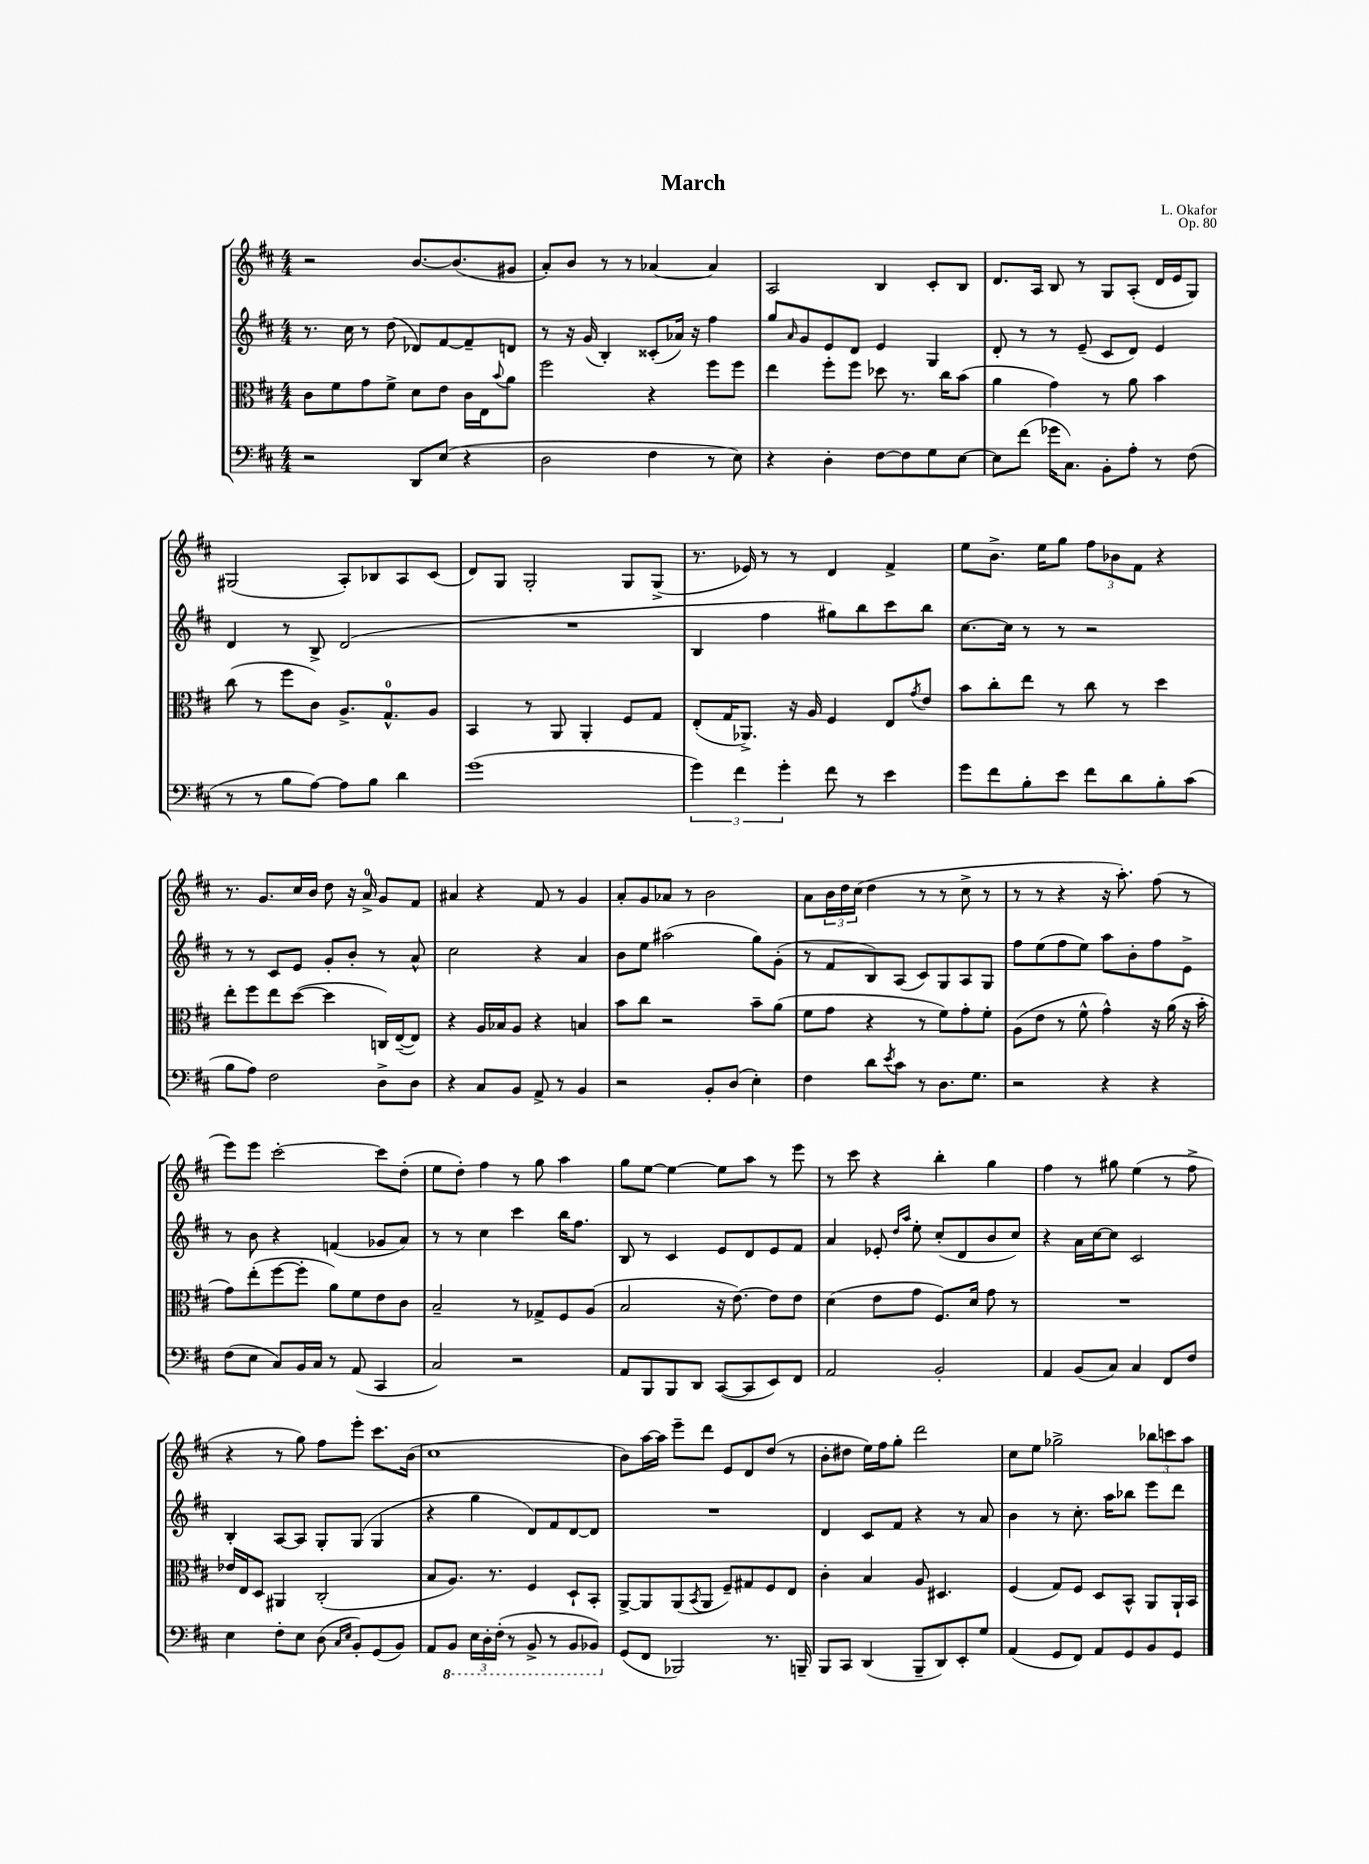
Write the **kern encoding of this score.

**kern	**kern	**kern	**kern
*part4	*part3	*part2	*part1
*staff4	*staff3	*staff2	*staff1
*clefF4	*clefC3	*clefG2	*clefG2
*k[f#c#]	*k[f#c#]	*k[f#c#]	*k[f#c#]
*M4/4	*M4/4	*M4/4	*M4/4
=1	=1	=1	=1
2r	8c#\L	8.r	2r
.	8f#\	.	.
.	.	16cc#\	.
.	8g\	8r	.
.	8f#^\J	(8dd\	.
8DD/L	8d\L	8d-X/L)	[8.b/L
(8E/J	8e\J	[8f#/	.
.	.	.	(8.b/]
4r	16c#\LL	8f#~/]	.
.	16E\J	.	.
.	8qqb/	.	.
.	8a\J	8dn/J	8g#X/J
=2	=2	=2	=2
2D\	2ff#\	8r	8a'/L)
.	.	16r	8b/J
.	.	(16g/	.
.	.	4B'/)	8r
.	.	.	8r
4F#\	4r	(8c##X'/L	[4a-X/
.	.	16a-X/Jk)	.
.	.	16r	.
8r	8ff#\L	4ff#\	4a-/]
8E\)	8ff#\J	.	.
=3	=3	=3	=3
4r	4ee\	8gg/L	2A/
.	.	16qqa/	.
.	.	8g/	.
4D'\	8ff#'\L	8e/	.
.	8ff#\J	8d/J	.
[8F#\L	8dd-X\	4e/	4B/
8F#\]	8.r	.	.
8G\	.	4G/	8c#'/L
.	16cc#\KL	.	.
[8E\J	(8b\J	.	8B/J
=4	=4	=4	=4
8E\L]	4a\	8d'/	8.d/L
(8f#\J	.	8r	.
.	.	.	16A/Jk
16g-X\KL	4g\)	8r	8B/
8.C#\J)	.	.	.
.	.	(8e~/	8r
8BB'\L	8r	8c#/L	8G/L
8A'\J	8a\	8d/J)	(8A'/J
8r	4b\	4e/	16d/LL
.	.	.	16e/J
(8F#\	.	.	8G/J)
!!LO:LB:g=z
=5	=5	=5	=5
8r	(8cc#\	4d/	(2G#X/
8r	8r	.	.
8B\L	8ff#\L	8r	.
[8A\J)	8c#\J)	8B^/	.
8A\L]	8.A^/L	(2d/	8A'/L)
8B\J	.	.	8B-X/
.	8.G^^/	.	.
4d\	.	.	8A/
.	8A/J	.	(8c#/J
=6	=6	=6	=6
(1g	4BB/	1r	8d/L)
.	.	.	8G/J
.	8r	.	2G'/
.	8AA/	.	.
.	4AA'/	.	.
.	8F#/L	.	8G/L
.	8G/J	.	(8G^/J
=7	=7	=7	=7
6g\)	(8E'/L	4B/	8.r
.	16G/K	.	.
6f#\	.	.	.
.	8.AA-X^/J)	.	16e-X/)
.	.	4ff#\	8r
6g'\	.	.	.
.	16r	.	8r
.	16A/	.	.
8f#\	4F#/	8gg#X\L)	4d/
8r	.	8bb\	.
4e\	8E/L	8ccc#\	4f#^/
.	8qg/	.	.
.	8e/J	8bb\J	.
=8	=8	=8	=8
8g\L	8b\L	[8.cc#\L	8ee\L
8f#\	8cc#'\	.	8.b^\J
.	.	16cc#\Jk]	.
8B'\	8ee\J	8r	.
.	.	.	16ee\KL
8e\J	8r	8r	8gg\J
8f#\L	8cc#\	2r	12ff#\L
.	.	.	12b-X\
8d\	8r	.	.
.	.	.	12f#\J
8B'\	4dd\	.	4r
(8c#\J	.	.	.
!!LO:LB:g=z
=9	=9	=9	=9
8B\L	8ee'\L	8r	8.r
8A\J)	8ff#\	8r	.
.	.	.	8.g/L
2F#\	8ee\	8c#/L	.
.	([8dd\J	8e/J	16cc#/L
.	.	.	16b/JJ
.	4dd\]	8g'/L	8dd\
.	.	8b'/J	16r
.	.	.	16a^/
8D^\L	16Cn/LL)	8r	8g/L
.	([16E~/J	.	.
8D\J	8E/J])	8a^^/	8f#/J
=10	=10	=10	=10
4r	4r	2cc#\	4a#X/
8C#/L	16A/LL	.	4r
.	16B-X/J	.	.
8BB/J	8A/J	.	.
8AA^/	4r	4r	8f#/
8r	.	.	8r
4BB/	4Bn/	4a/	4g/
=11	=11	=11	=11
2r	8b\L	8b\L	8a'/L
.	8cc#\J	8ee\J	8g/
.	2r	(2aa#X\	8a-X/J
.	.	.	8r
8BB'/L	.	.	2b\
(8D/J	.	.	.
4E'\)	8b~\L	8gg\L)	.
.	(8a\J	(8g'\J	.
=12	=12	=12	=12
4F#\	8f#\L	8r	8a\L
.	8g\J	8f#/L	24b\L
.	.	.	24dd\
.	.	.	(24cc#\JJ
8d\L	4r	8B/)	4dd\
8qe/	.	.	.
8c#\J	.	(8A/J	.
8r	8r	8c#/L)	8r
8.D\L	8f#\L)	8G/	8r
.	8g'\	8A/	8cc#^\
8.G\J	.	.	.
.	8f#'\J	8G/J	8r
=13	=13	=13	=13
2r	(8A\L	8ff#\L	8r
.	8e\J	(8ee\	8r
.	8r	8ff#\	4r
.	8f#^^\	8ee\J)	.
4r	4g^^\)	8aa\L	16r
.	.	.	8.aa'\)
.	.	8b'\	.
4r	16r	8ff#\	(8ff#\
.	(16a\	.	.
.	16r	8e^\J	8r
.	16b'\	.	.
!!LO:LB:g=z
=14	=14	=14	=14
(8F#\L	8g\L)	8r	8eee\L)
8E\J	(8ee'\	8b\	8eee\J
8C#/L)	[8ff#\	4r	[2ccc#'\
16BB/L	8ff#'\J]	.	.
16C#/JJ	.	.	.
8r	8a\L)	(4fn/	.
(8AA/	8f#\	.	.
4CC#/	8e\	8g-X/L	8ccc#\L]
.	8c#\J	8a/J)	(8dd'\J
=15	=15	=15	=15
2C#/)	2B~/	8r	8ee\L
.	.	8r	8dd'\J)
.	.	4cc#\	4ff#\
2r	8r	4ccc#\	8r
.	8G-X^/L	.	8gg\
.	8F#/	16bb\KL	4aa\
.	.	8.ff#\J	.
.	(8A/J	.	.
=16	=16	=16	=16
8AA/L	2B/	8B/	8gg\L
8BBB/	.	8r	[8ee\J
8BBB/	.	4c#/	4ee\_
8DD/J	.	.	.
([8CC#/L	16r	8e/L	8ee\L]
.	[8.e\)	.	.
8CC#/]	.	8d/	8aa\J
8EE/)	8e\L]	8e/	8r
8FF#/J	8e\J	8f#/J	8eee\
=17	=17	=17	=17
2AA/	(4d\	4a/	8r
.	.	.	8ccc#\
.	8e\L	8e-X'/	4r
.	.	16qqdd/LL	.
.	.	16qqaa/JJ	.
.	8g\J	8ee'\	.
2BB'/	8.F#/L)	(8cc#'/L	4bb'\
.	.	8d/	.
.	16d/Jk	.	.
.	8g\	8b/	4gg\
.	8r	8cc#/J)	.
=18	=18	=18	=18
4AA/	1r	4r	4ff#\
(8BB/L	.	16a\LL	8r
.	.	[16cc#\J	.
8C#/J)	.	8cc#\J]	8gg#X\
4C#/	.	2c#/	(4ee\
8FF#/L	.	.	8r
8F#/J	.	.	8ff#^\
!!LO:LB:g=z
=19	=19	=19	=19
4E\	16e-X/LL	4B'/	4r
.	16E/J	.	.
.	8D/J	.	.
8F#'\L	4AA#X/	[8A/L	8r
8E\J	.	8A/J]	8gg\)
(8D\	(2C#'/	8G'/L	8ff#\L
16qqC#/LL	.	.	.
16qqE/JJ	.	.	.
8BB'/L)	.	(8G/J	8eee'\J
(8GG/	.	4G/	8.ccc#\L
8BB/J)	.	.	.
.	.	.	(16b\Jk
=20	=20	=20	=20
8AA/L	8B/L	4r	1cc#
*8ba	*	*	*
8BBB/J	8.A/J)	.	.
24EE\LL	.	4gg\	.
24DD'\	.	.	.
.	8.r	.	.
(24FF#'\JJ	.	.	.
8r	.	.	.
8BBB^/	4F#/	8d/L)	.
8r	.	8f#/	.
8BBB/L	8D`/L	[8d/	.
8BBB-X/J)	8BB'/J	8d/J]	.
=21	=21	=21	=21
*X8ba	*	*	*
(8GG/L	[8AA^/L	1r	8b\L)
8FF#/J	8AA/]	.	[16aa\L
.	.	.	16aa\JJ]
2BBB-X/)	(8AA/	.	8eee~\L
.	8qBB/	.	.
.	8AA/J	.	8ddd\J
.	8F#~/L)	.	8e/L
.	8G#X/	.	8d/
8.r	8F#/	.	(8dd/J
.	8E/J	.	8r
16BBBn~/	.	.	.
=22	=22	=22	=22
8BBB/L	4c#'\	4d/	8b'\L
8CC#/J	.	.	8dd#X\J
(4DD/	4B/	8c#/L	16ee\LL)
.	.	.	16ff#\J
.	.	8f#/J	8gg'\J
8BBB~/L	8A/	4r	2ddd\
8DD/)	4.D#X/	.	.
8EE'/	.	8r	.
8G/J	.	8a/	.
=23	=23	=23	=23
(4AA/	(4F#/	4b\	8cc#\L
.	.	.	8ee\J
8GG/L	8G/L)	8r	2gg-X^\
8FF#/J)	8F#/J	8.cc#'\	.
8AA/L	8D/L	.	.
.	.	16aa\KL	.
8GG/	8BB^^/J	8bb-X\J	.
8BB/	8AA/L	8eee\L	12bb-X\L
.	.	.	12cccn\
8GG/J	16AA`/L	8ddd\J	.
.	.	.	12aa\J
.	16BB/JJ	.	.
==	==	==	==
*-	*-	*-	*-
